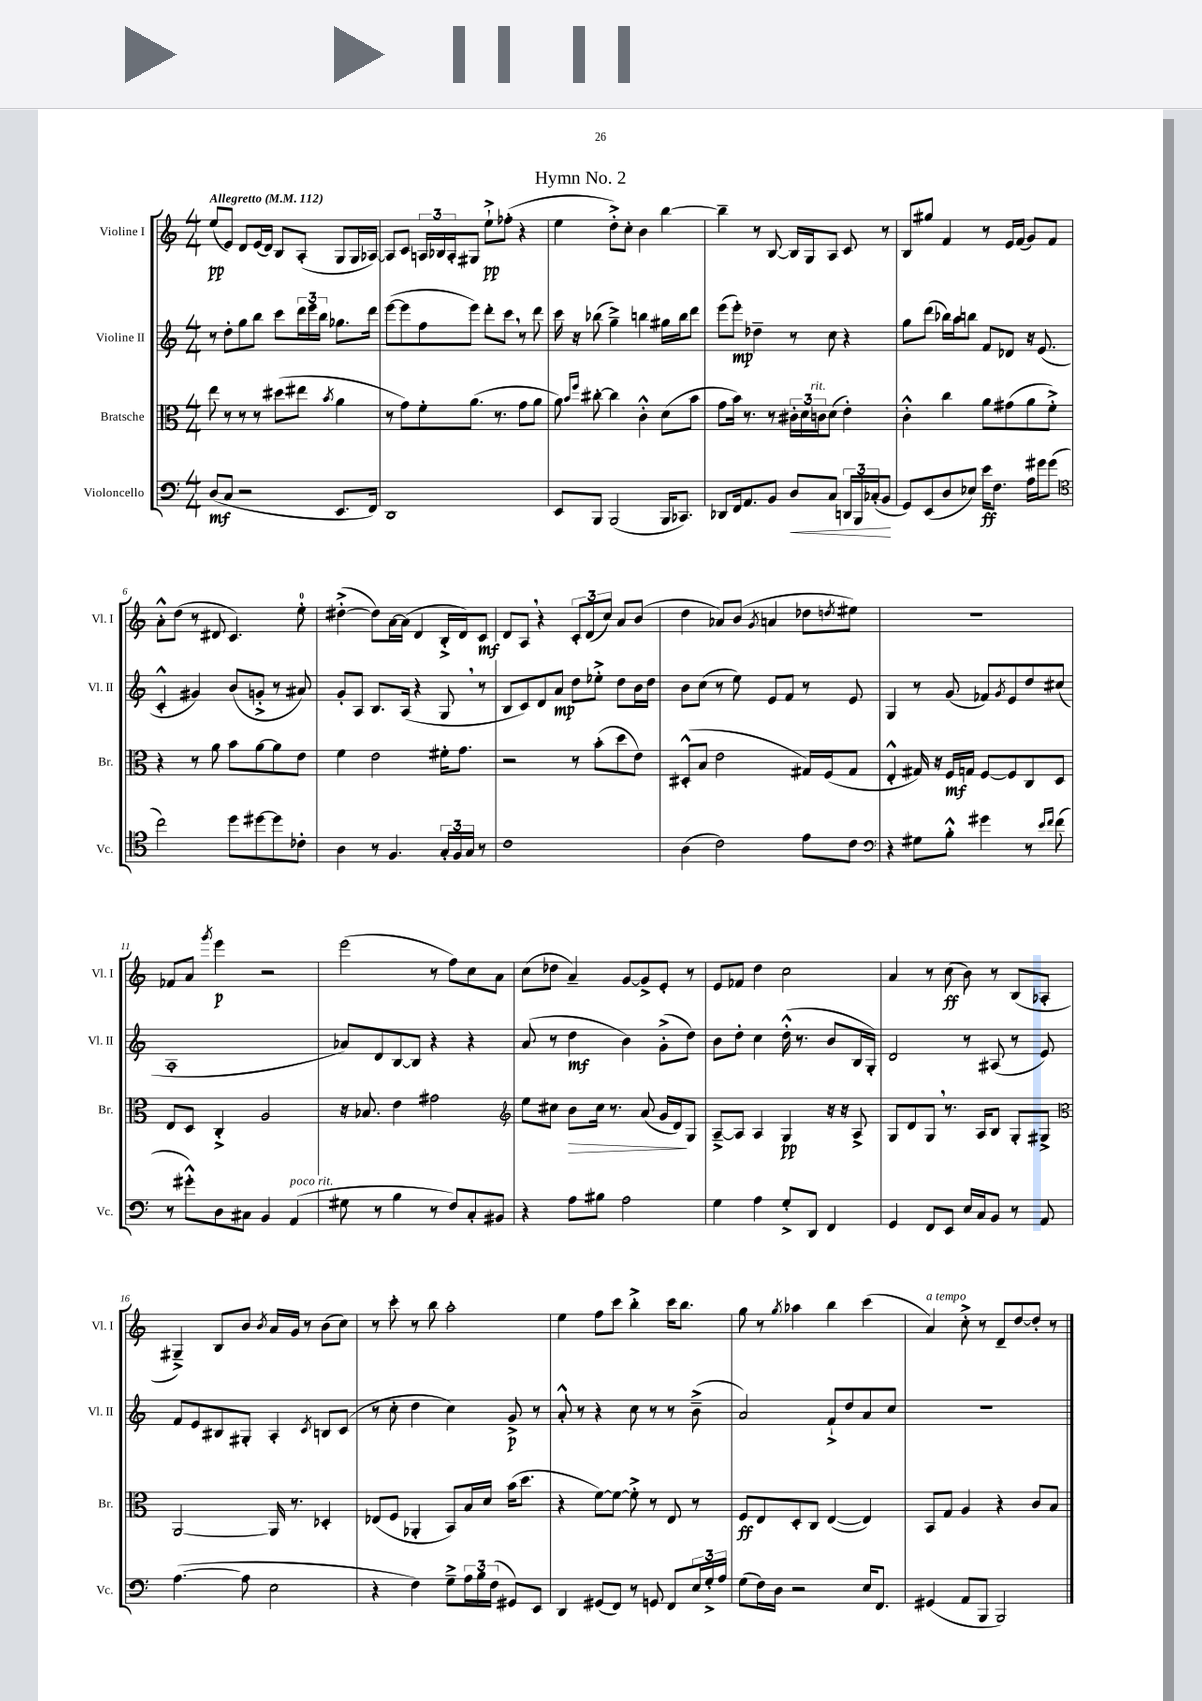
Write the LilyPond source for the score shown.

\header { title = "Hymn No. 2" }
<<
\new StaffGroup <<
\new Staff = "s0" \with { instrumentName = "Violine I" shortInstrumentName = "Vl. I" } {
    \clef treble \key c \major \numericTimeSignature \time 4/4 \tempo "Allegretto" 4 = 112
    e''8\pp( e'8) d'8 e'16( d'16) b8 a8-.( g8 g16 aes16~) |
    aes8 c'8 \tuplet 3/2 { a16 bes16 a16-. } gis8 e''8-!->\pp fes''8-.( r4 |
    e''4 d''8-.->) c''8-. b'4 b''4~ |
    b''4-- r8 b8~ b16 g16 a8 c'8 r8 |
    b8 gis''8 f'4 r8 e'16 f'16( g'8) f'8 |
    a'8-.-^ d''8( r8 dis'8 c'4.) e''8-0-. |
    dis''4~-.->( dis''8) a'16~ a'16( d'4 b16-.-> d'16) c'8\mf |
    d'8 a8 \breathe r4 \tuplet 3/2 { c'8-. d'8( c''8) } a'8 b'8( |
    d''4 aes'8) b'8( \acciaccatura { g'8 } a'4 des''8 \acciaccatura { d''8 } eis''8) |
    R1 |
    fes'8 a'8 \acciaccatura { g'''8 } e'''4\p r2 |
    e'''2( r8 f''8) c''8 a'8 |
    c''8( des''8 a'4--) g'8~ g'8-> e'8-. r8 |
    e'8 fes'8 d''4 c''2 |
    a'4 r8 c''8\ff( b'8) r8 b8( aes8-. |
    gis4--->) b8 b'8 \acciaccatura { b'8 } a'16 g'16 r8 b'8( c''8) |
    r8 c'''8-. r8 b''8 a''2-. |
    e''4 f''8 c'''8 b''4-.-> c'''16 b''8. |
    g''8 r8 \acciaccatura { g''8 } aes''4 b''4 c'''4( |
    a'4^\markup { \italic "a tempo" }) c''8-.-> r8 d'8-- d''8~ d''8-. r8 \bar "|." |
}
\new Staff = "s1" \with { instrumentName = "Violine II" shortInstrumentName = "Vl. II" } {
    \clef treble \key c \major \numericTimeSignature \time 4/4
    r8 d''8-. g''8 b''8 c'''8 \tuplet 3/2 { d'''16 e'''16 b''16 } ges''8. d'''16 |
    e'''8~( e'''8 f''8 e'''8) d'''8-. c'''8 \breathe r8 d'''8 |
    c'''16 r16 bes''8( g''4--->) b''4 gis''16 b''16 d'''8 |
    e'''8( e'''8-.\mp) des''4-- r8 c''8 r4 |
    g''8 d'''8( bes''16) a''16 b''8 f'8 des'8 r16 e'8.( |
    c'4-.-^ gis'4) b'8( g'8-.-> r8 ais'8) |
    g'8-. a8 b8. a16( r4 g8 \breathe r8 |
    b8 c'8) d'8 a'8\mp d''8 ees''8-.-> d''8 b'16 d''16 |
    b'8 c''8( r8 e''8) e'8 f'8 r8 e'8 |
    g4 r8 g'8( fes'8) \acciaccatura { g'8 } e'8 d''8 cis''8( |
    a1-. |
    aes'8) d'8 b8~ b8 r4 r4 |
    a'8( r8 d''4\mf b'4) g'8-.->( d''8) |
    b'8 d''8-. c''4 d''16-.-^( r8. b'8 b16 g16-.) |
    d'2 r8 ais8( r8 e'8) |
    f'8 e'8 bis8 gis8-. a4-. \acciaccatura { c'8 } b8 c'8( |
    r8 c''8-. d''4 c''4) g'8->\p r8 |
    a'8-.-^ r8 r4 c''8 r8 r8 b'8--->( |
    a'2) f'8-!-> d''8 a'8 c''8 |
    R1 \bar "|." |
}
\new Staff = "s2" \with { instrumentName = "Bratsche" shortInstrumentName = "Br." } {
    \clef alto \key c \major \numericTimeSignature \time 4/4
    e''8 r8 r8 r8 dis''8( eis''8 \acciaccatura { b'8 } a'4 |
    r8 g'8) f'8-. a'8.( r8. g'8 a'8 |
    a'8) \grace { b'16 f''16 } cis''8~-. cis''4 c'4-.-^ d'8( b'8 |
    g'8 b'16) r8. r8 \tuplet 3/2 { cis'16-. d'16 c'16^\markup { \italic "rit." } } d'8( e'4-.) |
    c'4-.-^ c''4 a'8 gis'8( a'8 f'8-.->) |
    r4 r8 a'8 b'8 a'8~ a'8 e'8 |
    f'4 e'2 fis'16-. g'8. |
    r2 r8 b'8-.( d''8 e'8) |
    dis8-.-^( b8 e'2 gis16) f16( gis8 |
    e4-.-^ gis16) r16 f16\mf g16 f8~ f8 c8 d8 |
    e8 d8 c4-.-> a2 |
    r16 bes8. e'4 gis'2 |
    \clef treble e''8 cis''8 b'8\> cis''16 r8. a'8( g'16 d'16\!) g8 |
    a8~---> a8 a4 g4\pp r16 r16 a8-> |
    g8 d'8 g8 \breathe r8. a16 b8 g8-. gis8-> |
    \clef alto a,2~ a,16 r8. des4-. |
    ees8( f8 aes,4-. b,8) b16 d'16 b'16( d''8. |
    r4 f'8~) f'8~ f'8-.-> r8 e8 r8 |
    f8\ff e8 d8-. c8 e4~( e4) |
    b,8 g8 a4 r4 c'8 b8 \bar "|." |
}
\new Staff = "s3" \with { instrumentName = "Violoncello" shortInstrumentName = "Vc." } {
    \clef bass \key c \major \numericTimeSignature \time 4/4
    d8\mf( c8 r2 e,8. f,16) |
    d,1 |
    e,8 b,,8 b,,2( b,,16 ces,8.) |
    des,8 f,16 a,8. b,8 d8\< c8 \tuplet 3/2 { d,16 b,,16 ces16-.( } b,8\! |
    g,8) e,8( d8 ees8) e'16\ff f8. a16 gis'16 gis'8( |
    \clef tenor c''2) d''8 dis''8~ dis''8 ces'8-. |
    a4 r8 f4. \tuplet 3/2 { g16-. f16 g16 } r8 |
    c'1 |
    a4( c'2) e'8 c'8 |
    \clef bass r4 gis8 b8-.-^ gis'4 r8 \grace { e'16 f'16 } f'8( |
    r8 gis'8-.-^) d8 cis8 b,4 a,4^\markup { \italic "poco rit." }( |
    gis8 r8 b4 r8 f8) c8-. bis,8 |
    r4 a8 bis8 a2 |
    g4 a4 g8-.-> d,8 f,4 |
    g,4 f,8 e,8 e16 c16 b,8 r8 a,8 |
    a4.~( a8 e2 |
    r4 f4) g8---> \tuplet 3/2 { a16 b16 f16( } gis,8) e,8 |
    d,4 gis,8( f,8) r8 g,8 f,8 \tuplet 3/2 { e16 g16-.-> a16 } |
    g8( f16) d16 r2 e16 f,8. |
    gis,4( a,8 b,,8 b,,2) \bar "|." |
}
>>
>>
